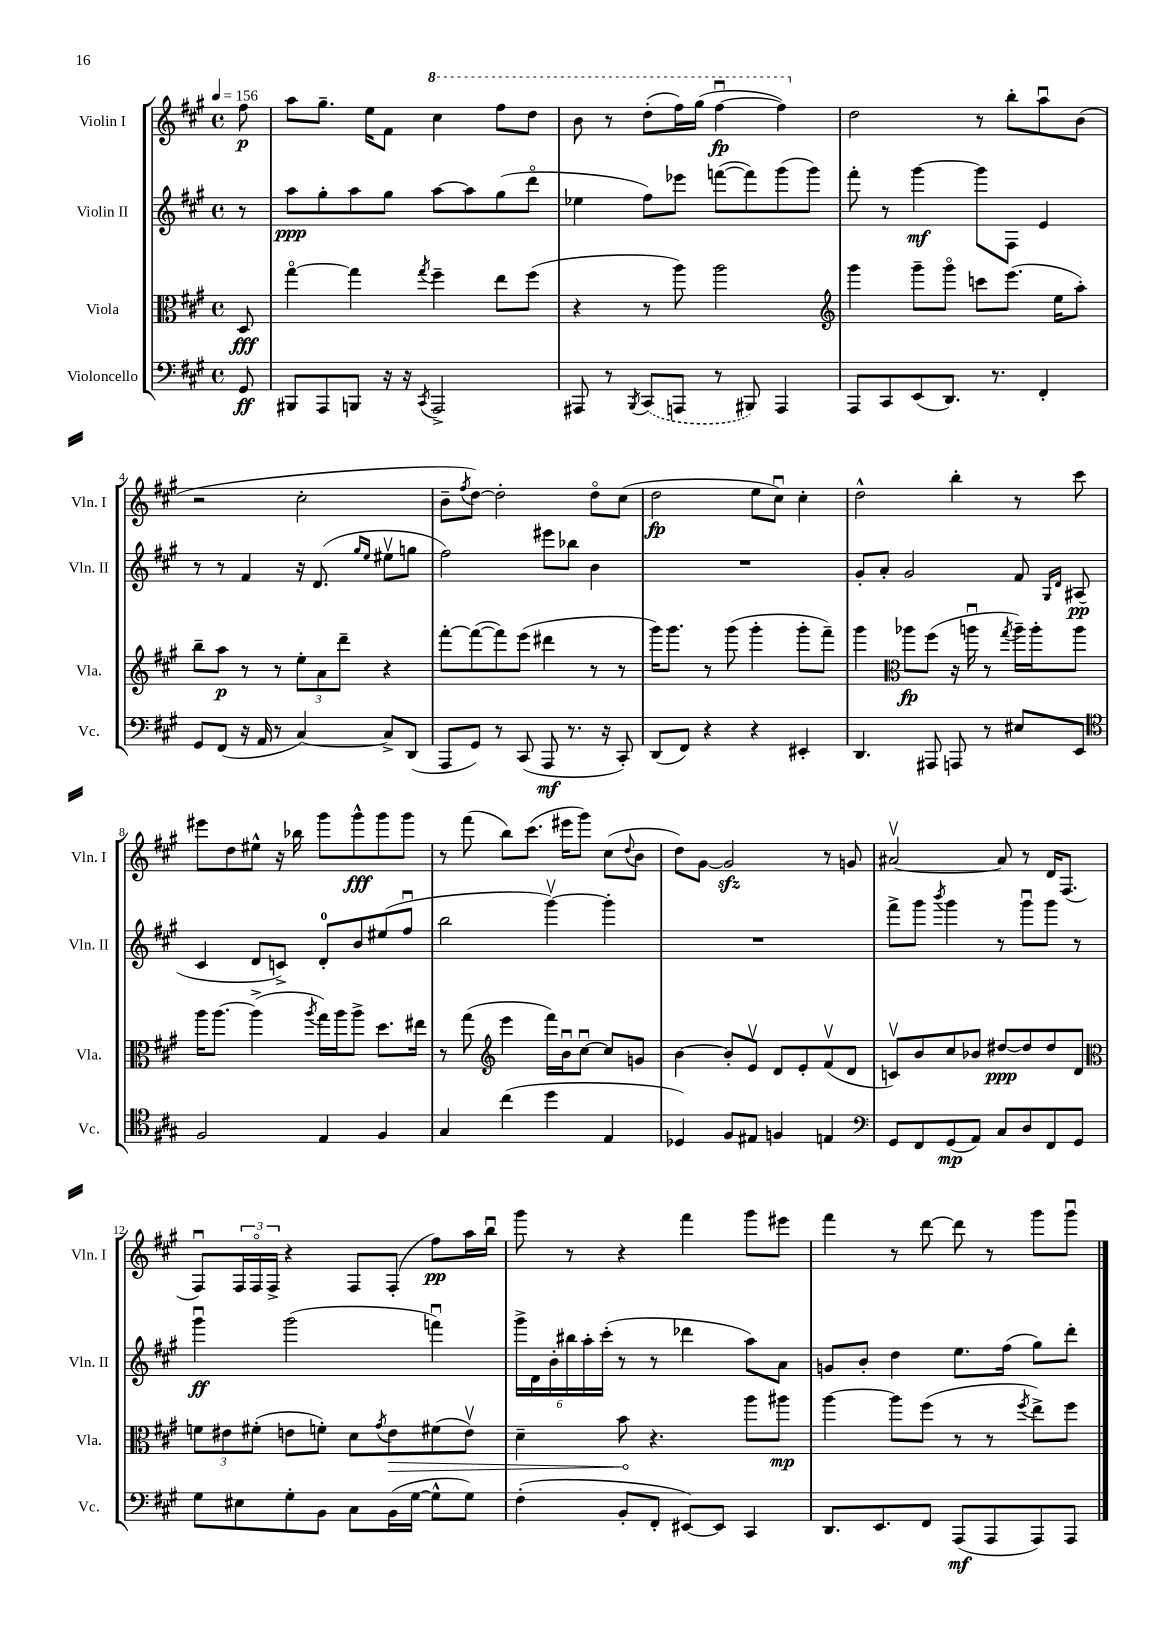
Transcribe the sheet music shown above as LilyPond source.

<<
\new StaffGroup <<
\new Staff = "s0" \with { instrumentName = "Violin I" shortInstrumentName = "Vln. I" } {
    \clef treble \key a \major \defaultTimeSignature \time 4/4 \partial 8 \tempo 4 = 156
    fis''8\p |
    a''8 gis''8.-- e''16 fis'8 \ottava #1 cis'''4 fis'''8 d'''8 |
    b''8 r8 d'''8-.( fis'''16) gis'''16( fis'''4~\downbow\fp fis'''4) \ottava #0 |
    d''2 r8 b''8-. a''8\downbow b'8( |
    r2 cis''2-. |
    b'8-- \acciaccatura { fis''8 } d''8~) d''2-. d''8\flageolet cis''8( |
    d''2\fp e''8 cis''8\downbow) cis''4-. |
    d''2-^ b''4-. r8 cis'''8 |
    eis'''8 d''8 eis''8-^ r16 bes''16 gis'''8 gis'''8-^\fff gis'''8 gis'''8 |
    r8 fis'''8( b''8) cis'''8.( eis'''16 gis'''8) cis''8( \appoggiatura { d''8 } b'8 |
    d''8) gis'8~ gis'2\sfz r8 g'8 |
    ais'2~\upbow ais'8 r8 d'16 fis8.( |
    fis8\downbow) \tuplet 3/2 { fis16 fis16\flageolet fis16-> } r4 fis8 fis8-.( fis''8\pp) a''16 b''16\downbow |
    gis'''8 r8 r4 fis'''4 gis'''8 eis'''8 |
    fis'''4 r8 d'''8~ d'''8 r8 gis'''8 gis'''8\downbow \bar "|." |
}
\new Staff = "s1" \with { instrumentName = "Violin II" shortInstrumentName = "Vln. II" } {
    \clef treble \key a \major \defaultTimeSignature \time 4/4 \partial 8
    r8 |
    a''8\ppp gis''8-. a''8 gis''8 a''8~ a''8 gis''8( d'''8\flageolet |
    ees''4 fis''8) ees'''8 f'''8~( f'''8) gis'''8( gis'''8) |
    fis'''8-. r8 gis'''4~\mf gis'''8 fis8 e'4 |
    r8 r8 fis'4 r16 d'8.( \grace { gis''16 e''16 } eis''8\upbow g''8 |
    fis''2) eis'''8 bes''8 b'4 |
    R1 |
    gis'8-. a'8-. gis'2 fis'8 \grace { gis16 d'16 } ais8\pp( |
    cis'4 d'8 c'8->) d'8-0-. b'8 eis''8( fis''8\downbow |
    b''2 gis'''4~\upbow) gis'''4-. |
    R1 |
    fis'''8-> gis'''8 \acciaccatura { b'''8 } gis'''4 r8 gis'''8\downbow gis'''8 r8 |
    gis'''4\downbow\ff gis'''2( f'''4\downbow) |
    \tuplet 6/4 { gis'''16-> d'16 b'16-. bis''16 a''16-. cis'''16-.( } r8 r8 des'''4 a''8) a'8 |
    g'8 b'8-. d''4 e''8. fis''16( gis''8) d'''8-. \bar "|." |
}
\new Staff = "s2" \with { instrumentName = "Viola" shortInstrumentName = "Vla." } {
    \clef alto \key a \major \defaultTimeSignature \time 4/4 \partial 8
    d8\fff |
    gis''4~\flageolet gis''4 \acciaccatura { gis''8 } fis''4-- e''8 fis''8( |
    r4 r8 a''8) a''2 |
    \clef treble gis'''4 gis'''8-- gis'''8\flageolet c'''8 e'''8.( e''16 a''8-.) |
    b''8-- a''8\p r8 r8 \tuplet 3/2 { e''8-. a'8 d'''8-- } r4 |
    fis'''8~-. fis'''8~( fis'''8) e'''8( dis'''4 r8 r8 |
    gis'''16) gis'''8. r8 gis'''8( gis'''4-. gis'''8-. fis'''8--) |
    gis'''4 \clef alto aes''8\fp fis''8( r16 a''16\downbow r8 \acciaccatura { gis''8 } a''16--) a''16-. a''8 |
    a''16 a''8.~ a''4->( \acciaccatura { a''8 } gis''16) a''16 a''8-> d''8. eis''16 |
    r8 gis''8( \clef treble e'''4 fis'''16) b'16\downbow cis''8~\downbow cis''8 g'8 |
    b'4~ b'8-. e'8\upbow d'8 e'8-. fis'8\upbow( d'8 |
    c'8\upbow) b'8 cis''8 bes'8 dis''8~\ppp dis''8 dis''8 d'8 |
    \clef alto \tuplet 3/2 { f'8 eis'8 fis'8-.( } e'8 f'8-.) d'8 \acciaccatura { gis'8 } \once \override Hairpin.circled-tip = ##t e'8\> fis'8( e'8\upbow) |
    d'4-- b'8\! r4. a''8 ais''8\mp |
    a''4~ a''8 fis''8( r8 r8 \acciaccatura { fis''8 } e''8->) fis''8 \bar "|." |
}
\new Staff = "s3" \with { instrumentName = "Violoncello" shortInstrumentName = "Vc." } {
    \clef bass \key a \major \defaultTimeSignature \time 4/4 \partial 8
    gis,8\ff |
    bis,,8 a,,8 b,,8 r16 r16 \acciaccatura { cis,8 } a,,2-> |
    ais,,8 r8 \acciaccatura { b,,8 } \once \slurDashed cis,8( a,,8 r8 bis,,8) a,,4 |
    a,,8 cis,8 e,8( d,8.) r8. fis,4-. |
    gis,8 fis,8( r16 a,16 r8 cis4~) cis8-> d,8( |
    a,,8 gis,8) r8 cis,8( a,,8\mf r8. r16 cis,8-.) |
    d,8( fis,8) r4 r4 eis,4-. |
    d,4. ais,,8 a,,8 r8 eis8 e,8 |
    \clef tenor fis2 e4 fis4 |
    gis4 cis''4( d''4 e4 |
    des4) fis8 eis8 f4 e4 |
    \clef bass gis,8 fis,8 gis,8\mp( a,8) cis8 d8 fis,8 gis,8 |
    gis8 eis8 gis8-. b,8 cis8 b,16( gis16~ gis8-^ gis8) |
    fis4-.( b,8-. fis,8-. eis,8~) eis,8 cis,4 |
    d,8. e,8. fis,8 a,,8\mf( a,,8 a,,8) a,,8 \bar "|." |
}
>>
>>
